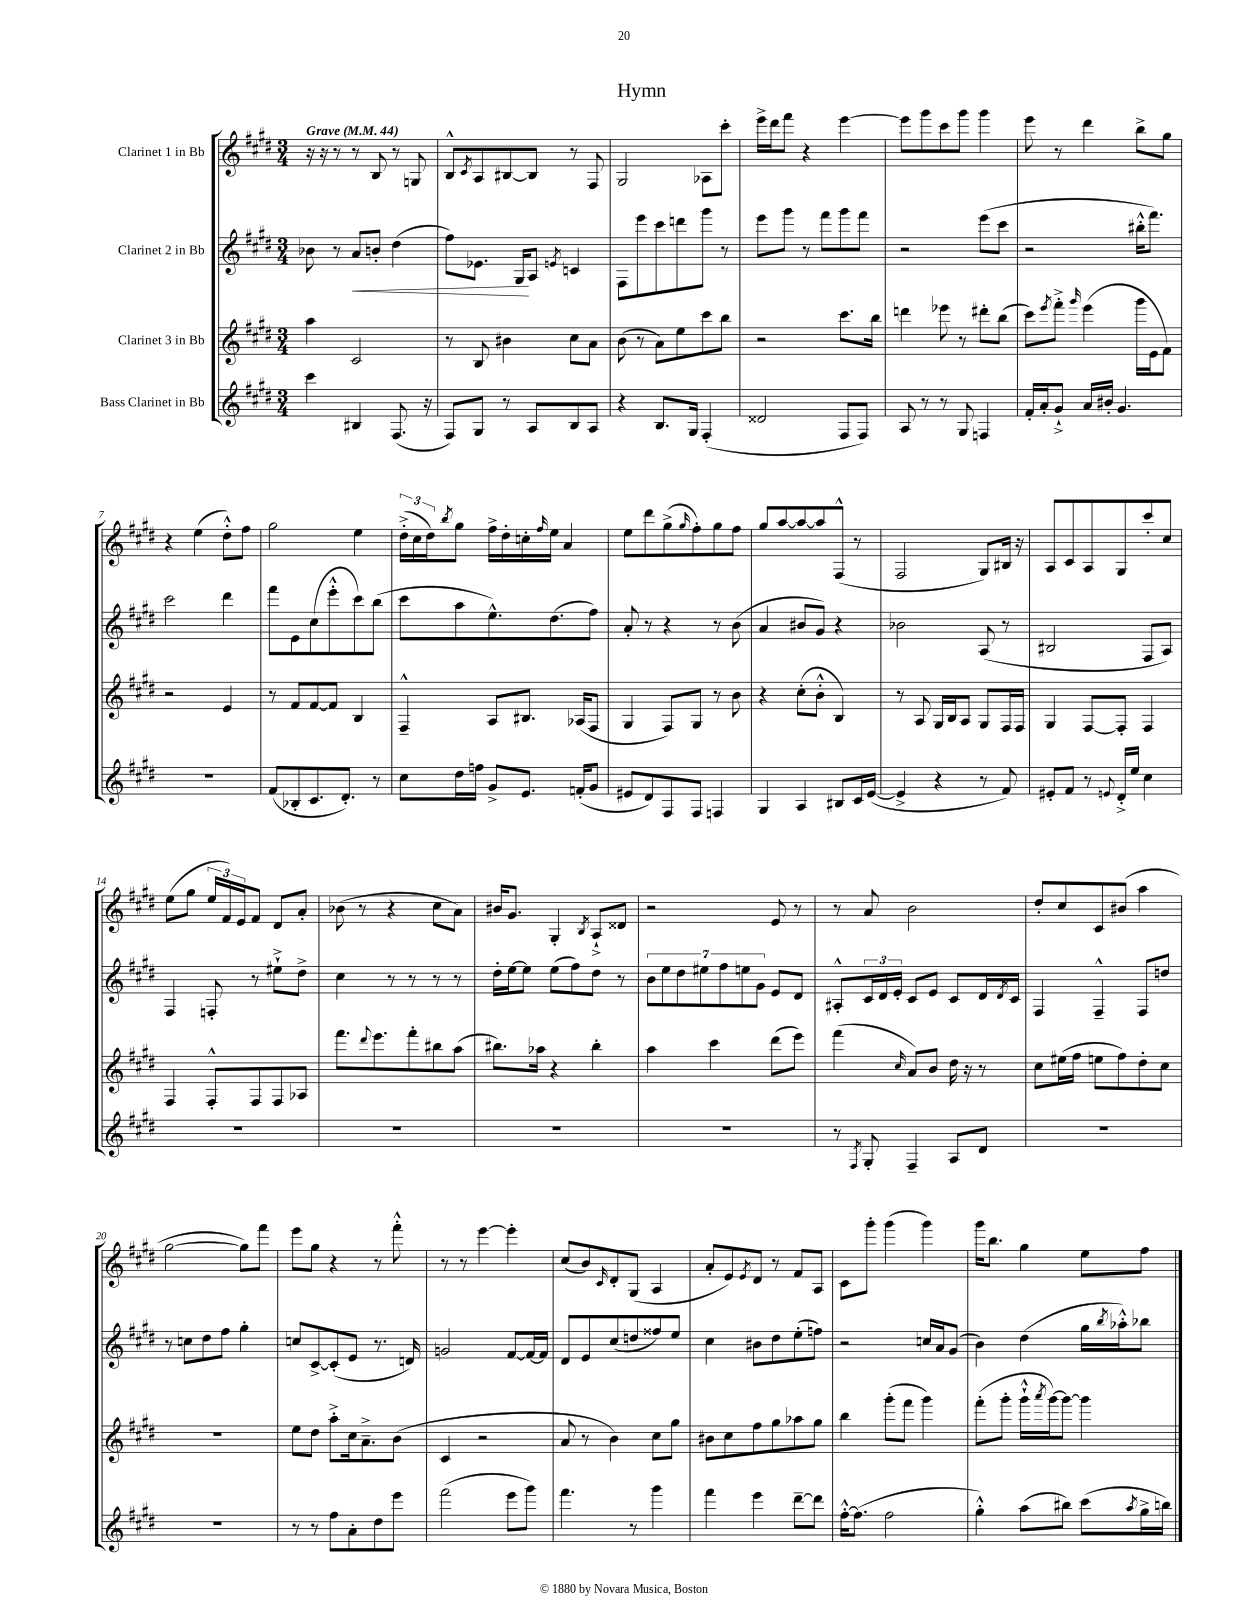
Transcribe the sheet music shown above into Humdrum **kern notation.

**kern	**kern	**kern	**kern
*staff4	*staff3	*staff2	*staff1
*clefG2	*clefG2	*clefG2	*clefG2
*k[f#c#g#d#]	*k[f#c#g#d#]	*k[f#c#g#d#]	*k[f#c#g#d#]
*M3/4	*M3/4	*M3/4	*M3/4
*MM44	*MM44	*MM44	*MM44
4ccc#\	4aa\	8b-\	16r
.	.	.	16r
.	.	8r	8r
4B#/	2c#/	8a/L	8r
.	.	8b'/J	8B/
(8.F#/	.	(4dd#\	8r
.	.	.	8G/
16r	.	.	.
=	=	=	=
8F#/L)	8r	8ff#\L)	8B^^/L
.	.	.	8qc#/
8G#/J	8B/	8.e-\J	8A/
8r	4b#\	.	[8B#/
.	.	16G#/LK	.
8A/L	.	8A/J	8B#/]J
.	.	8qe/	.
8B/	8cc#\L	4c/	8r
8A/J	8a\J	.	8F#/
=	=	=	=
4r	(8b\	8F#\L	2G#/
.	8r	8eee\	.
8.B/L	8a\L)	8ccc#\	.
.	8ee\	8ddd\	.
16G#/Jk	.	.	.
(4F#'/	8ccc#\	8ggg#\J	8A-\L
.	8bb\J	8r	8ccc#'\J
=	=	=	=
2d##/	2r	8eee\L	16eee^\LL
.	.	.	16ddd#\J
.	.	8ggg#\J	8fff#\J
.	.	8r	4r
.	.	8fff#\L	.
8F#/L	8.ccc#\L	8ggg#\	[4eee\
8F#/J)	.	8fff#\J	.
.	16bb\Jk	.	.
=	=	=	=
8A/	4ddd\	2r	8eee\]L
8r	.	.	8ggg#\
8r	8eee-\	.	8ccc#\
8G#/	8r	.	8ggg#\J
4F/	8ddd#'\L	(8eee\L	4ggg#\
.	(8bb\J	8ccc#\J	.
=	=	=	=
16f#'/LL	8ccc#\L)	2r	8eee\
16a'/J	.	.	.
.	8qeee/	.	.
8g#`^/J	8fff#'^\J	.	8r
.	16qqggg#/	.	.
16a/LL	(4eee\	.	4ddd#\
16b#'/JJ	.	.	.
4.g#/	.	.	.
.	16ggg#\LL	16bb#'^^\LK	8bb^\L
.	16e\J	8.fff#\J)	.
.	8f#\J)	.	8gg#\J
=	=	=	=
2.r	2r	2ccc#\	4r
.	.	.	(4ee\
.	4e/	4ddd#\	8dd#'^^\L)
.	.	.	8ff#\J
=	=	=	=
(8f#/L	8r	8fff#\L	2gg#\
8B-'/	8f#/L	8e\	.
8.c#/	[8f#/	(8cc#\	.
.	8f#/]J	8eee'^^\	.
8.d#'/J)	.	.	.
.	4B/	8ccc#\)	4ee\
8r	.	(8bb\J	.
=	=	=	=
8cc#\L	4F#~^^/	8ccc#\L	(24dd#'^\LL
.	.	.	24cc#\
.	.	.	24dd#\J)
.	.	.	8qbb/
16dd#\L	.	8aa\	8gg#\J
16ff\JJ	.	.	.
8g#^/L	8A/L	8.ee^^\)	16ff#^\LL
.	.	.	16dd#'\
8.e/J	8.B#/J	.	16cc'\
.	.	.	16qqff#/
.	.	(8.dd#\	16ee\JJ
.	.	.	4a/
(16f'/LK	(16A-/LK	.	.
8g#/J	8F#/J	8ff#\J)	.
=	=	=	=
8e#/L	4G#/	8a'/	8ee\L
8d#/)	.	8r	8ddd#\
8F#/	8F#/L)	4r	(8gg#^\
.	.	.	16qqgg#/
8F#/J	8G#/J	.	8ff#'\)
4F/	8r	8r	8gg#\
.	8b\	(8b\	8ff#\J
=	=	=	=
4G#/	4r	4a/	8gg#/L
.	.	.	[8aa/
4A/	(8cc#'\L	8b#/L	8aa/_
.	8b'^^\J	8g#/J)	8aa/]
8B#/L	4B/)	4r	(8F#^^/J
16c#/L	.	.	8r
([16e/JJ	.	.	.
=	=	=	=
4e^/]	8r	2b-\	2F#/
.	8A/	.	.
4r	16G#/LL	.	.
.	16B/J	.	.
.	8A/J	.	.
8r	8G#/L	(8A/	8G#/L)
8f#/)	16F#/L	8r	16B#/Jk
.	16F#/JJ	.	16r
=	=	=	=
8e#'/L	4G#/	2B#/	8A/L
8f#/J	.	.	8c#/
8r	[8F#/L	.	8A/
8qqe/	.	.	.
16d#'^/LL	8F#'/]J	.	8G#/
16ee/JJ	.	.	.
4cc#\	4F#/	8F#/L	8ccc#'/
.	.	8A/J)	8cc#/J
=	=	=	=
2.r	4F#/	4F#/	(8ee\L
.	.	.	8gg#\J
.	8F#'^^/L	8F'/	24ee/LL
.	.	.	24f#/)
.	.	.	24e/J
.	8F#/	8r	8f#/J
.	8F#/	8ee#`^\L	8d#/L
.	8A-/J	8dd#^\J	8a'/J
=	=	=	=
2.r	8.fff#\L	4cc#\	(8b-\
.	.	.	8r
.	8qqddd#/	.	.
.	8.eee\	.	.
.	.	8r	4r
.	8fff#'\	8r	.
.	8bb#\	8r	8cc#\L
.	(8aa\J	8r	8a\J)
=	=	=	=
2.r	8.bb#\L)	16dd#'\LL	16b#/LK
.	.	[16ee\J	8.g#/J
.	.	8ee\]J	.
.	16aa-\Jk	.	.
.	4r	(8ee\L	4G#'/
.	.	8ff#\)	.
.	.	.	8qB/
.	4bb#'\	8dd#\J	8A`^/L
.	.	8r	8d##/J
=	=	=	=
2.r	4aa\	14b\L	2r
.	.	14ee\	.
.	.	14dd#\	.
.	.	14ee#\	.
.	4ccc#\	.	.
.	.	14ff#\	.
.	.	14ee\	.
.	.	14g#\J	.
.	(8ddd#\L	8e/L	8e/
.	8eee\J)	8d#/J	8r
=	=	=	=
8r	(4fff#\	8A#'^^/L	8r
8qF#/	.	.	.
8G#'/	.	24c#/L	8a/
.	.	24d#/	.
.	.	24e'/JJ	.
.	16qqcc#/	.	.
4F#~/	8a/L)	8c#/L	2b\
.	8b/J	8e/J	.
8A/L	16dd#\	8c#/L	.
.	16r	.	.
8d#/J	8r	16d#/L	.
.	.	8qd#/	.
.	.	16c#/JJ	.
=	=	=	=
2.r	8cc#\L	4F#/	8dd#'/L
.	(16ee#\L	.	8cc#/
.	16ff#\JJ	.	.
.	8ee\L	4F#~^^/	8c#/
.	8ff#\)	.	(8b#/J
.	8dd#'\	8F#/L	4aa\
.	8cc#\J	8dd/J	.
=	=	=	=
2.r	2.r	8r	[2gg#\
.	.	8cc\L	.
.	.	8dd#\	.
.	.	8ff#\J	.
.	.	4gg#'\	8gg#\]L)
.	.	.	8fff#\J
=	=	=	=
8r	8ee\L	8cc/L	8eee\L
8r	8dd#\J	[8c#^/	8gg#\J
8ff#\L	8aa'^\L	(8c#'/]	4r
8a'\	16cc#\k	8e/J	.
.	8.a~^\	.	.
8dd#\	.	8.r	8r
8eee\J	(8b\J	.	8fff#'^^\
.	.	16d/)	.
=	=	=	=
(2fff#\	4c#/	2g/	8r
.	.	.	8r
.	2r	.	[4eee\
8eee\L	.	[8f#/L	4eee'\]
8ggg#\J)	.	16f#/_L	.
.	.	16f#/]JJ	.
=	=	=	=
4.fff#\	8a/	8d#/L	(8cc#/L
.	8r	8e/	8b/)
.	.	.	16qqc#/
.	4b\)	(8cc#/	8d#'/
8r	.	8dd/	(8G#/J
4ggg#\	8cc#\L	8ff##/)	4A/
.	8gg#\J	8ee/J	.
=	=	=	=
4fff#\	8b#\L	4cc#\	8a'/L
.	8cc#\	.	8e/)
.	.	.	8qe/
4eee\	8ff#\	8b#\L	8d#/J
.	8gg#\	8dd#\	8r
[8ddd#~\L	8aa-\	(8ee'\	8f#/L
8ddd#\]J	8gg#\J	8ff\J)	8A/J
=	=	=	=
[16ff#'^^\LK	4bb\	2r	8c#\L
(8.ff#\]J	.	.	.
.	.	.	8ggg#'\J
2ff#\	(8ggg#'\L	.	(4ggg#\
.	8fff#\J	.	.
.	4ggg#\)	16cc/LL	4ggg#\)
.	.	16a/J	.
.	.	(8g#/J	.
=	=	=	=
4gg#'^^\)	(8fff#'\L	4b\)	16ggg#\LK
.	.	.	8.bb\J
.	8ggg#'\J	.	.
(8aa\L	16ggg#`^^\LL	(4dd#\	4gg#\
.	8qaaa/	.	.
.	[16ggg#\J)	.	.
8bb#\J)	8ggg#\_J	.	.
(8ccc#\L	4ggg#\]	16gg#\LL	8ee\L
.	.	8qbb/	.
.	.	16aa-'^^\J)	.
8qaa/	.	.	.
16gg#^\L	.	8bb-\J	8ff#\J
16bb\JJ)	.	.	.
==	==	==	==
*-	*-	*-	*-
